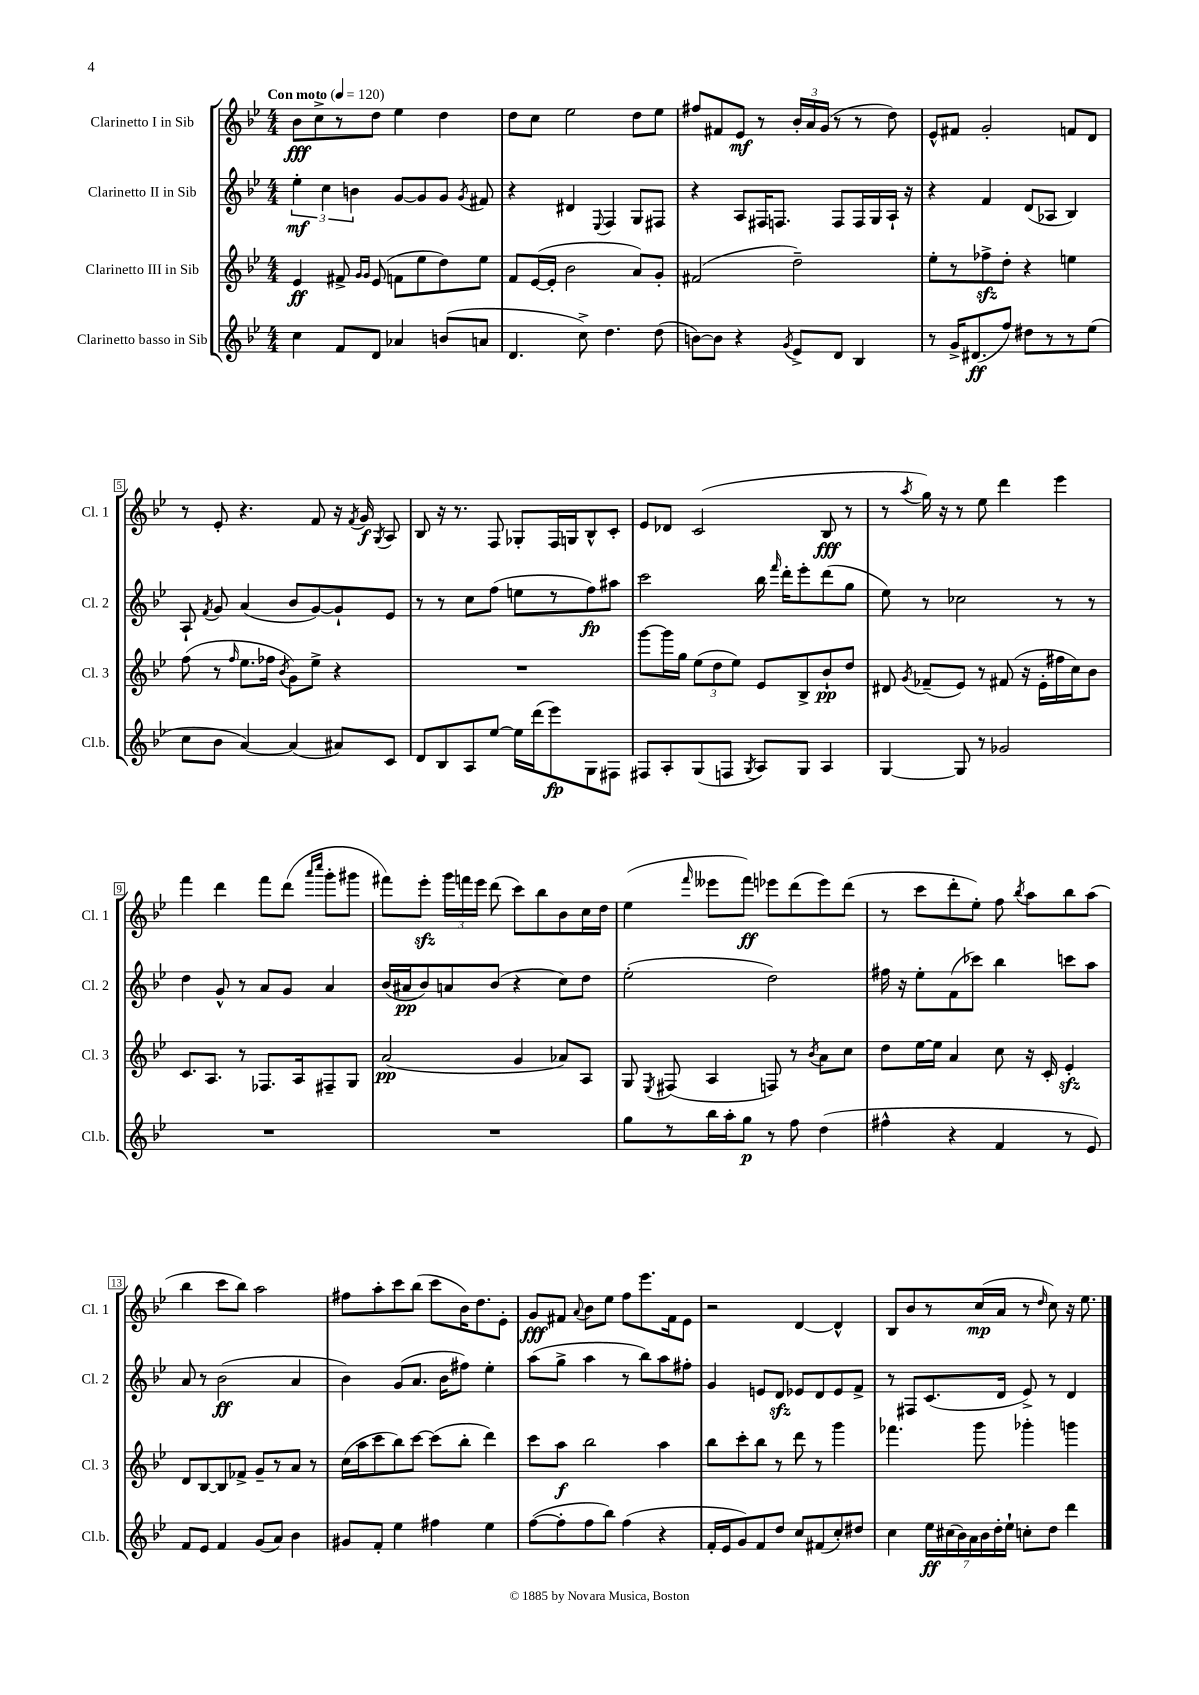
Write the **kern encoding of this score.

**kern	**kern	**kern	**kern
*staff4	*staff3	*staff2	*staff1
*clefG2	*clefG2	*clefG2	*clefG2
*k[b-e-]	*k[b-e-]	*k[b-e-]	*k[b-e-]
*M4/4	*M4/4	*M4/4	*M4/4
*MM120	*MM120	*MM120	*MM120
4cc	4e-	6ee-'	8b-
.	.	.	8cc^
.	.	6cc	.
8f	8f#^	.	8r
.	.	6b	.
.	16qqg	.	.
.	16qqg	.	.
8d	(8e-	.	8dd
4a-	8f	[8g	4ee-
.	8ee-	8g]	.
(8b	8dd)	8g	4dd
.	.	8qg	.
8a	8ee-	8f#	.
=	=	=	=
4.d	8f	4r	8dd
.	([16e-	.	8cc
.	16e-']	.	.
.	2b-	4d#	2ee-
8cc^)	.	.	.
.	.	8qqE-	.
4.dd	.	4F	.
.	8a)	8G	8dd
(8dd	8g'	8F#	8ee-
=	=	=	=
[8b)	(2f#	4r	8ff#
8b]	.	.	8f#
4r	.	8A	8e-
.	.	16F#	8r
.	.	8.F	.
8qg	.	.	.
8e-^	2dd~)	.	24b-'
.	.	.	24a
.	.	.	(24g
8d	.	8F	8r
4B-	.	16F	8r
.	.	16G	.
.	.	16A`	8dd)
.	.	16r	.
=	=	=	=
8r	8ee-'	4r	8e-^^
16g^	8r	.	8f#
(8.d#	.	.	.
.	8ff-^	4f	2g'
8ff)	8dd'	.	.
8dd#	4r	(8d	.
8r	.	8A-	.
8r	4ee	4B-)	8f
(8ee-	.	.	8d
=	=	=	=
8cc	(8ff	8A`	8r
.	.	8qf	.
8b-	8r	8g	8e-'
.	16qqff	.	.
[4a)	8.ee-	(4a	4.r
.	16ff-	.	.
.	8qb-	.	.
(4a]	8g)	8b-	.
.	8ee-^	[8g)	8f
8a#)	4r	8g`]	16r
.	.	.	8qf
.	.	.	16g
.	.	.	8qG
8c	.	8e-	8A
=	=	=	=
8d	1r	8r	8B-
8B-	.	8r	16r
.	.	.	8.r
8A	.	8cc	.
[8ee-	.	(8ff	8F
16ee-]	.	8ee	8G-'
(16ddd	.	.	.
8eee-)	.	8r	16F
.	.	.	16G
8G	.	8ff)	8B-^^
8F#	.	8aa#	8c'
=	=	=	=
8F#	[8ggg	2ccc	8e-
8A'	16ggg]	.	8d-
.	16gg	.	.
(8G	(12ee-	.	(2c
.	12dd	.	.
8F	.	.	.
.	12ee-)	.	.
8qG	.	.	.
8A)	8e-	16bb-	.
.	.	16qqfff	.
.	.	16ddd'	.
8G	8B-^	8eee-'	.
4A	8b-`	(8ddd	8B-
.	8dd	8gg	8r
=	=	=	=
[4G	8d#	8ee-)	8r
.	8qg	.	8qaa
.	(8f-~	8r	16gg)
.	.	.	16r
8G]	8e-)	2cc-	8r
8r	8r	.	8ee-
2g-	(8f#	.	4ddd
.	16r	.	.
.	16e-'	.	.
.	16ff#	8r	4eee-
.	16cc)	.	.
.	8b-	8r	.
=	=	=	=
1r	8.c	4dd	4fff
.	8.A	.	.
.	.	8g^^	4ddd
.	8r	8r	.
.	8.F-	8a	8fff
.	.	8g	(8ddd
.	16A	.	.
.	.	.	16qqaaa
.	.	.	16qqcccc
.	8F#~	4a	8ggg'
.	8G	.	8ggg#
=	=	=	=
1r	(2a	(16b-	8fff#)
.	.	16a#	.
.	.	8b-)	8eee-'
.	.	8a	24ggg
.	.	.	24fff
.	.	.	24eee-
.	.	(8b-	(8ddd
.	4g	4r	8ccc)
.	.	.	8bb-
.	8a-)	8cc)	8b-
.	8A	8dd	16cc
.	.	.	16dd
=	=	=	=
8gg	8G	(2ee-'	(4ee-
.	8qE-	.	.
8r	(8F#	.	.
.	.	.	16qqfff
16bb-	4A	.	8eee--
16aa'	.	.	.
8gg	.	.	8fff)
8r	8F)	2dd)	8eee-
8ff	8r	.	(8ddd
.	8qb-	.	.
(4dd	8a	.	8eee-)
.	8cc	.	(8ddd
=	=	=	=
4ff#^^	8dd	16ff#	8r
.	.	16r	.
.	[16ee-	8ee-'	8ccc
.	16ee-]	.	.
4r	4a	(8f	8ddd'
.	.	8ccc-)	8ee-')
4f	8cc	4bb-	8ff
.	.	.	8qbb-
.	16r	.	8aa
.	16c'	.	.
8r	4e-'	8ccc	8bb-
8e-)	.	8aa	(8aa
=	=	=	=
8f	8d	8a	4bb-
8e-	[8B-	8r	.
4f	8B-]	(2b-	8ccc
.	8f-^	.	8bb-)
(8g	8g~	.	2aa
8a)	8r	.	.
4b-	8a	4a	.
.	8r	.	.
=	=	=	=
8g#	(16cc	4b-)	8ff#
.	16aa	.	.
8f'	8ccc	.	8aa'
4ee-	8bb-)	(8g	8ccc
.	[8ccc	8.a	(8bb-
4ff#	(8ccc]	.	8ccc
.	.	16b-	.
.	8bb-'	8ff#)	16b-)
.	.	.	8.dd
4ee-	4ddd)	4ee-'	.
.	.	.	8e-'
=	=	=	=
([8ff	8ccc	(8aa	8g
8ff']	8aa	8gg^	8f#
.	.	.	8qqa
8ff	2bb-	4aa	8b-
8bb-)	.	.	8ee-
(4ff	.	8r	8ff
.	.	8bb-)	8.eee-
4r	4aa	8aa	.
.	.	.	16f#
.	.	8ff#'	8e-
=	=	=	=
16f'	8bb-	4g	2r
16e-	.	.	.
8g)	8ccc'	.	.
8f	8bb-	8e	.
8dd	8r	8d	.
8cc	8ddd	8e-	[4d
(8f#	8r	8d	.
8cc')	4ggg	8e-	4d^^]
8dd#	.	8f^	.
=	=	=	=
4cc	4.fff-	8r	8B-
.	.	8F#	8b-
28ee-	.	(8.c	8r
(28cc#	.	.	.
28b-)	.	.	.
28a	.	.	.
.	8ggg	.	(16cc
28b-	.	.	.
28dd'	.	.	.
.	.	16d	16a
28ee-`	.	.	.
8cc'	4ggg-'	8e-^)	8r
.	.	.	16qqdd
8dd	.	8r	8cc)
4ddd	4ggg	4d	16r
.	.	.	8.ee-
==	==	==	==
*-	*-	*-	*-
